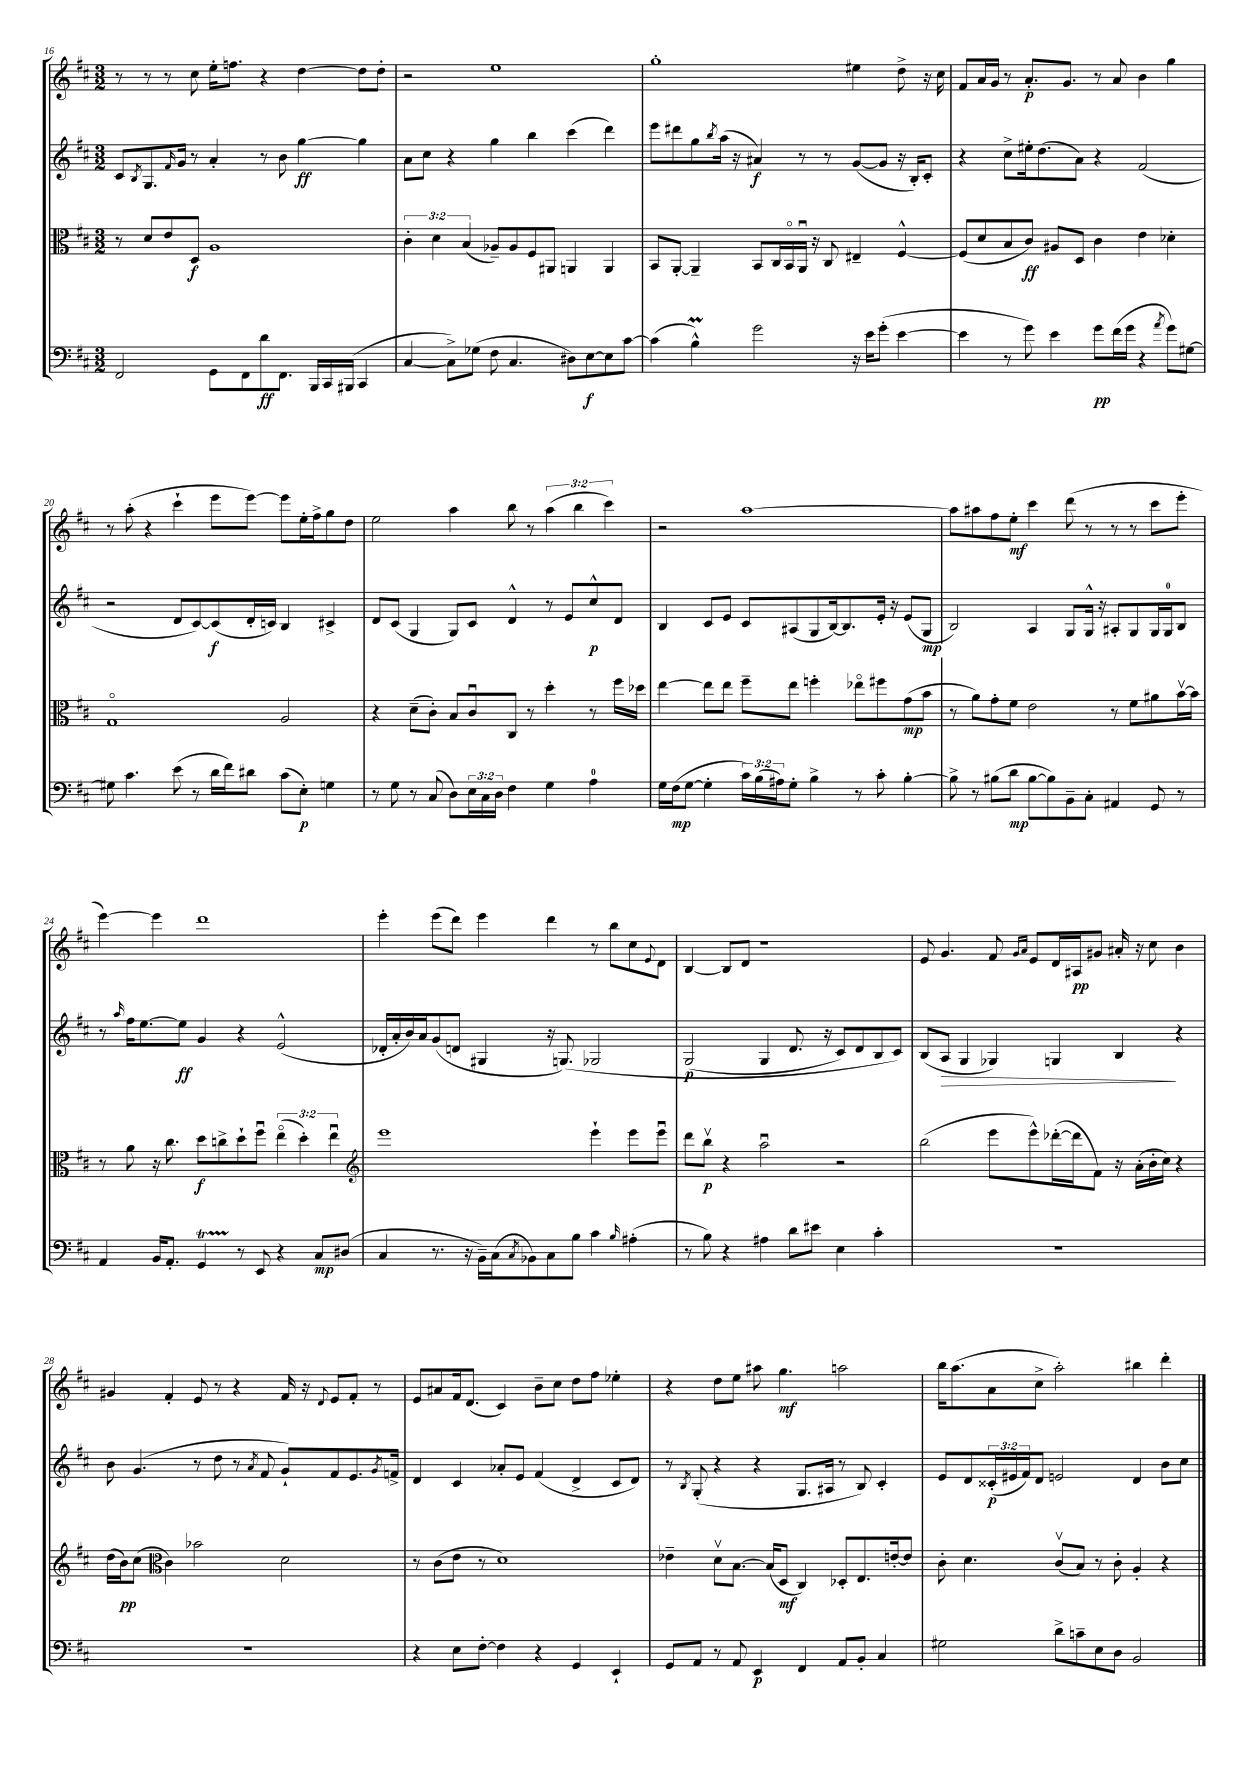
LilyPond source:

<<
\new StaffGroup <<
\new Staff = "s0" {
    \clef treble \key d \major \numericTimeSignature \time 3/2 \override Staff.TupletNumber.text = #tuplet-number::calc-fraction-text
    r8 r8 r8 cis''8 e''16-. f''8. r4 d''4~ d''8 d''8-. |
    r2 e''1 |
    g''1-. eis''4 d''8-> r16 cis''16 |
    fis'8 a'16 g'16 r8 a'8.-.\p g'8. r8 a'8 b'4 g''4 |
    r8 a''8-.( r4 cis'''4-! e'''8 e'''8~) e'''8 e''16-. fis''16-> g''8 d''8 |
    e''2 a''4 b''8 r8 \tuplet 3/2 { a''4( b''4 cis'''4) } |
    r2 a''1~ |
    a''8 ais''8 fis''8 e''8-.\mf cis'''4 d'''8( r8 r8 r8 cis'''8 e'''8-. |
    e'''4~) e'''4 d'''1 |
    e'''4-. e'''8( d'''8) e'''4 d'''4 r8 b''8 cis''8 \appoggiatura { e'8 } d'8 |
    b4~ b8 d'8 r1 |
    e'8 g'4. fis'8 \grace { g'16 a'16 } e'8 d'16 ais16\pp gis'8 ais'16-. r16 cis''8 b'4 |
    gis'4 fis'4-. e'8 r8 r4 fis'16 r16 \appoggiatura { d'8 } e'8 fis'8-. r8 |
    e'8 ais'8 fis'16 d'8.( cis'4) b'8-- cis''8 d''8 fis''8 ees''4-. |
    r4 d''8 e''8 ais''8 g''4.\mf a''2 |
    b''16 a''8.( a'8 cis''8-> a''2-.) bis''4 d'''4-. \bar "|." |
}
\new Staff = "s1" {
    \clef treble \key d \major \numericTimeSignature \time 3/2 \override Staff.TupletNumber.text = #tuplet-number::calc-fraction-text
    cis'8 \acciaccatura { b8 } g8. \grace { fis'16 } g'16 r8 a'4-. r8 b'8 g''4~\ff g''4 |
    a'8 cis''8 r4 g''4 b''4 cis'''4( d'''4) |
    e'''8 dis'''8 g''8 \acciaccatura { b''8 } a''16( r16 ais'4\f) r8 r8 g'8~( g'8 r16 b16-.) cis'8-. |
    r4 cis''8-> eis''16-. d''8.( a'8) r4 fis'2( |
    r2 d'8 cis'8~) cis'8\f( d'16-. c'16) b4 cis'4-> |
    d'8 cis'8( g4 g8) cis'8 d'4-^ r8 e'8 cis''8-^\p d'8 |
    b4 cis'8 e'8 cis'8 ais8( g8 b16~) b8. e'16-. r16 e'8( g8\mp |
    b2) a4 g8 g16-^ r16 ais8-. g8 g16 g16-0 b8 |
    r8 \grace { a''16 } fis''16 e''8.~ e''8\ff g'4 r4 e'2-^( |
    des'16-. a'16-. b'16) a'16 g'8( d'8 gis4 r16 g8.)\( ges2 |
    g2\p( g4 d'8. r16 cis'8) d'8 b8 cis'8\) |
    b8( a8\> g4 ges4) g4 b4\! r4 |
    b'8 g'4.( r8 d''8 r8 \acciaccatura { a'8 } fis'8 g'8-!) fis'8 e'8. \acciaccatura { g'8 } f'16-> |
    d'4 cis'4 aes'8-. e'8 fis'4( d'4-> cis'8 d'8) |
    r8 \acciaccatura { b8 } g8-.( r4 r4 g8. ais16 r8 b8) cis'4-. |
    e'8 d'8 \tuplet 3/2 { cisis'16-.\p( eis'16 fis'16) } d'8 e'2 d'4 b'8 cis''8 \bar "|." |
}
\new Staff = "s2" {
    \clef alto \key d \major \numericTimeSignature \time 3/2 \override Staff.TupletNumber.text = #tuplet-number::calc-fraction-text
    r8 d'8 e'8 d8\f a1 |
    \tuplet 3/2 { cis'4-. d'4 b4( } aes8--) aes8 fis8 ais,8 a,4 a,4 |
    b,8 a,8~-. a,4-- b,8 cis16 b,16\flageolet a,16\downbow r16 cis8 eis4-- fis4~-^ |
    fis8( d'8 b8 cis'8\ff) ais8 d8 cis'4 e'4 des'4-. |
    g1\flageolet a2 |
    r4 d'8--( cis'8-.) b8 cis'8\downbow cis8 r8 d''4-. r8 fis''16 des''16 |
    e''4~ e''8 e''8 fis''8-- e''8 f''4-. ees''8\flageolet fis''8 g'8\mp( b'8 |
    r8 a'8) g'8-. fis'8 e'2 r8 fis'8 ais'8 b'16~\upbow b'16 |
    r8 a'8 r16 cis''8. d''8\f c''8-> d''8-! fis''8\downbow \tuplet 3/2 { e''4\flageolet( d''4-.) e''4\downbow } |
    \clef treble e'''1 e'''4-! e'''8 e'''8\downbow |
    d'''8 b''8\upbow\p r4 a''2\downbow r2 |
    b''2( e'''8 e'''8-^) des'''16~-.( des'''16 fis'8) r16 a'16-.( b'16-. cis''16) r4 |
    d''16( b'16\pp) cis''8( \clef alto cis'4) bes'2 d'2 |
    r8 cis'8( e'8 r8 d'1) |
    ees'4-- d'8\upbow b8.~ b16( d8\mf cis4) des8-. e8. e'16~-. e'8 |
    cis'8-. d'4. cis'8\upbow( b8) r8 cis'8-. a4-. r4 \bar "|." |
}
\new Staff = "s3" {
    \clef bass \key d \major \numericTimeSignature \time 3/2 \override Staff.TupletNumber.text = #tuplet-number::calc-fraction-text
    fis,2 g,8 fis,8 d'8\ff fis,8. b,,16 cis,16 bis,,16( cis,4 |
    cis4~ cis8->) ges8( fis8 cis4. dis8) e8~\f e8 cis'8~ |
    cis'4( b4-^\prall) g'2 r16 e'16 g'8-.( e'4~ |
    e'4 r8 g'8) e'4 g'8\pp fis'16( g'16 r4 \acciaccatura { a'8 } g'8) gis8~ |
    gis8 cis'4. e'8( r8 d'16 fis'16) dis'8 cis'8( e8-.\p) g4 |
    r8 g8 r8 cis8( d8) \tuplet 3/2 { e16 cis16 d16 } fis4 g4 a4-0 |
    g16 fis16\mp( g8~ g4-. \tuplet 3/2 { cis'16) b16( ais16) } g8-. b4-> r8 cis'8-. b4~-. |
    b8-> r8 bis8( d'8\mp bis8~ bis8) b,8-- cis8-. ais,4 g,8 r8 |
    a,4 b,16 a,8.-. g,4\startTrillSpan r8\stopTrillSpan e,8 r4 cis8\mp dis8( |
    cis4 r8. r16 b,16--) cis16( \acciaccatura { cis8 } bes,8) cis8 b8 cis'4 \grace { b16 } ais4-.( |
    r8 b8) r4 ais4 d'8 eis'8 e4 cis'4-. |
    R1. |
    R1. |
    r4 e8 fis8~-. fis4 r4 g,4 e,4-! |
    g,8 a,8 r8 a,8 e,4\p fis,4 a,8 b,8-. cis4 |
    gis2 d'8-> c'8-- e8 d8 b,2 \bar "|." |
}
>>
>>
\layout { \context { \Score currentBarNumber = #16 } }
